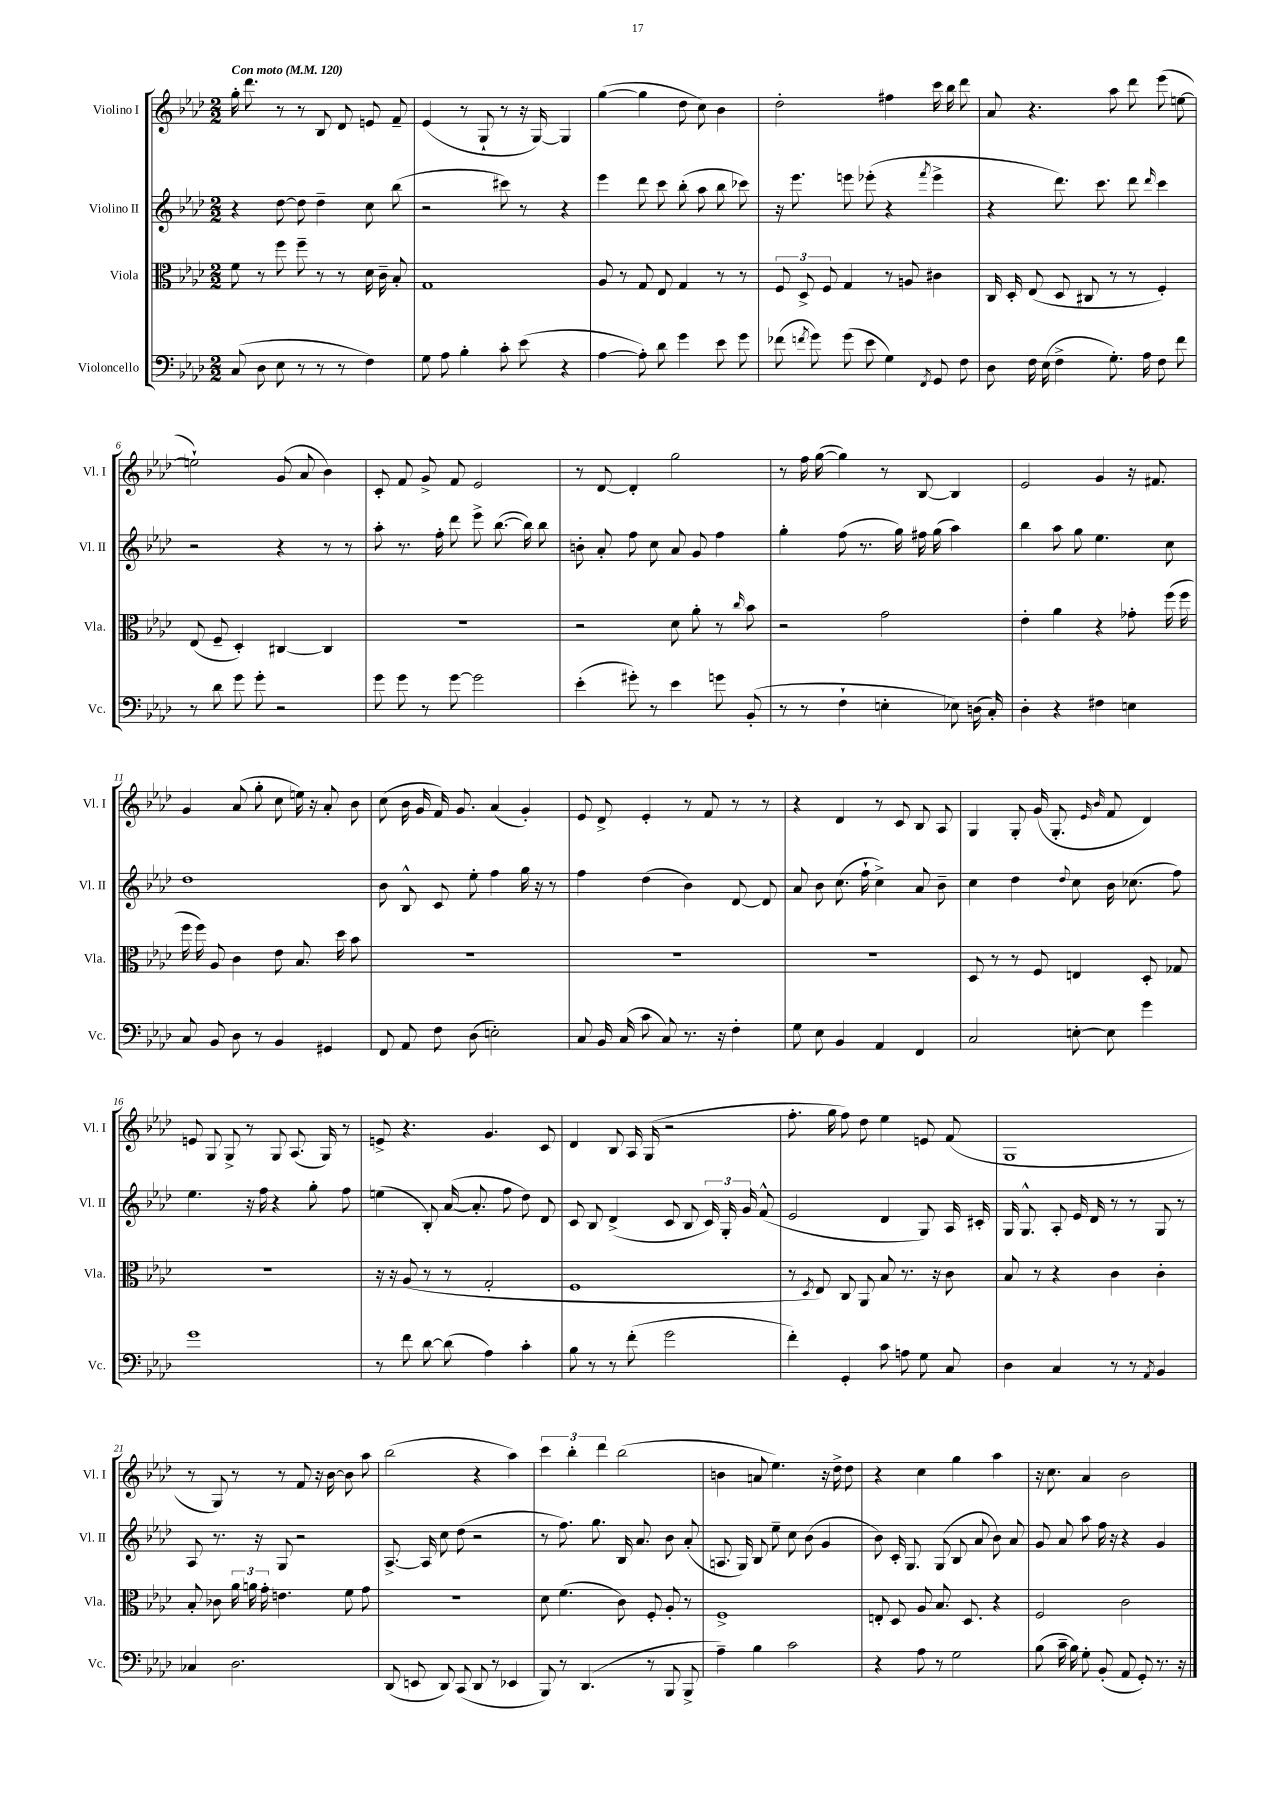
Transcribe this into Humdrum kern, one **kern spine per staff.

**kern	**kern	**kern	**kern
*staff4	*staff3	*staff2	*staff1
*clefF4	*clefC3	*clefG2	*clefG2
*k[b-e-a-d-]	*k[b-e-a-d-]	*k[b-e-a-d-]	*k[b-e-a-d-]
*M2/2	*M2/2	*M2/2	*M2/2
*MM120	*MM120	*MM120	*MM120
(8C/	8f\	4r	16gg'\
.	.	.	8.ddd-\
8D-\	8r	.	.
8E-\	8ff\	[8dd-\	8r
8r	8ff~\	8dd-\]	8r
8r	8r	4dd-~\	8B-/
8r	8r	.	8d-/
4F\)	16d-\	8cc\	8e/
.	16c~\	.	.
.	8B-'/	(8bb-\	8f~/
=	=	=	=
8G\	1G	2r	(4e-/
8A-\	.	.	.
4B-'\	.	.	8r
.	.	.	8G`/
8c'\	.	8ccc#\)	8r
(8e-\	.	8r	16r
.	.	.	[16G/)
4r	.	4r	4G/]
=	=	=	=
[4A-\	8A-/	4eee-\	([4gg\
.	8r	.	.
8A-'\])	8G/	8ddd-\	4gg\]
8d-\	8E-/	8ccc\	.
4g\	4G/	(8bb-'\	8dd-\
.	.	8aa-\	8cc\)
8e-\	8r	8bb-\	4b-\
8g\	8r	8ccc-\)	.
=	=	=	=
(8f-\	12F/	16r	2dd-'\
.	.	8.eee-\	.
.	12D-^/	.	.
8qf/	.	.	.
8g\)	.	.	.
.	12F/	.	.
(8g\	4G/	8eee\	.
8e-\	.	(8eee-'\	.
4G\)	8r	4r	4ff#\
.	8A/	.	.
8qFF/	.	8qfff/	.
8GG/	4c#\	4eee-^\	16ccc\
.	.	.	16bb-\
8F\	.	.	8ddd-\
=	=	=	=
8D-\	16C/	4r	8a-/
.	16D-'/	.	.
16F\	(8E-/	.	4.r
(16E-\	.	.	.
4F^\	8D-/	8.ddd-\)	.
.	8C#/	.	.
.	.	8.ccc\	.
8.G'\)	8r	.	8aa-\
.	8r	8ddd-\	8ddd-\
16A-\	.	.	.
.	.	16qqddd-/	.
8F\	4F'/)	4ccc\	(8eee-\
8f\	.	.	[8ee\
=	=	=	=
8r	(8E-/	2r	2ee`\])
8d-\	8F~/	.	.
8g\	4D-'/)	.	.
8g'\	.	.	.
2r	[4C#/	4r	(8g/
.	.	.	8a-/
.	4C#/]	8r	4b-\)
.	.	8r	.
=	=	=	=
8g\	1r	8aa-'\	8c'/
8g\	.	8.r	8f/
8r	.	.	8g^/
.	.	16ff'\	.
[8g\	.	8ddd-\	8f/
2g\]	.	8eee-^\	2e-/
.	.	([8.bb-\	.
.	.	16bb-\])	.
.	.	8bb-\	.
=	=	=	=
(4e-'\	2r	8b'\	8r
.	.	8a-'/	[8d-/
8g#'\)	.	8ff\	4d-'/]
8r	.	8cc\	.
4e-\	8d-\	8a-/	2gg\
.	8a-'\	8g/	.
8g\	8r	4ff\	.
.	16qqcc/	.	.
(8BB-'/	8b-\	.	.
=	=	=	=
8r	2r	4gg'\	8r
8r	.	.	16ff\
.	.	.	([16gg\
4F`\	.	(8ff\	4gg\])
.	.	8.r	.
4E'\	2g\	.	8r
.	.	16gg\)	.
.	.	16ff#\	[8B-/
.	.	(16gg\	.
8E-\)	.	4aa-\)	4B-/]
(16D\	.	.	.
16C'/)	.	.	.
=	=	=	=
4D-'\	4e-'\	4bb-\	2e-/
4r	4a-\	8aa-\	.
.	.	8gg\	.
4F#\	4r	4.ee-\	4g/
4E\	8g-'\	.	16r
.	.	.	8.f#/
.	(16ff\	8cc\	.
.	16ff\	.	.
=	=	=	=
8C/	16ff\	1dd-	4g/
.	16ff\)	.	.
8BB-/	8A-/	.	.
8D-\	4c\	.	(8a-/
8r	.	.	8gg'\
4BB-/	8e-\	.	8cc\
.	8.B-/	.	16ee\)
.	.	.	16r
4GG#/	.	.	8a-'/
.	16dd-\	.	.
.	8b-\	.	8b-\
=	=	=	=
8FF/	1r	8b-\	(8cc\
8AA-/	.	8B-^^/	16b-\
.	.	.	16g/
8F\	.	8c/	16f/)
.	.	.	8.g/
(8D-\	.	8ee-'\	.
2E'\)	.	4ff\	(4a-/
.	.	16gg\	4g'/)
.	.	16r	.
.	.	8r	.
=	=	=	=
8C/	1r	4ff\	8e-/
16BB-/	.	.	8d-^/
(16C/	.	.	.
8c\	.	(4dd-\	4e-'/
8C/)	.	.	.
8.r	.	4b-\)	8r
.	.	.	8f/
16r	.	.	.
4F'\	.	[8d-/	8r
.	.	8d-/]	8r
=	=	=	=
8G\	1r	8a-/	4r
8E-\	.	8b-\	.
4BB-/	.	(8.cc\	4d-/
.	.	16ff`\	.
4AA-/	.	4cc^\)	8r
.	.	.	8c/
4FF/	.	8a-/	8B-/
.	.	8b-~\	8A-/
=	=	=	=
2C/	8D-/	4cc\	4G/
.	8r	.	.
.	8r	4dd-\	8G'/
.	8F/	.	(16g/
.	.	.	8.G'/
.	.	8qqdd-/	.
[8E'\	4E/	8cc\	.
.	.	.	16qqe-/
.	.	.	16qqb-/
8E\]	.	16b-\	8f/
.	.	(8.cc-\	.
4g\	8D-'/	.	4d-/)
.	8G-/	8ff\)	.
=	=	=	=
1g	1r	4.ee-\	8e/
.	.	.	8G/
.	.	.	8G^/
.	.	16r	8r
.	.	16ff\	.
.	.	4r	8G/
.	.	.	(8.A-/
.	.	8gg'\	.
.	.	.	16G/)
.	.	8ff\	8r
=	=	=	=
8r	16r	(4ee\	8e^/
.	16r	.	.
8f\	(8A-/	.	4.r
[8d-\	8r	8B-'/)	.
(8d-\]	8r	([16a-/	.
.	.	8.a-'/]	.
4A-\)	2G'/	.	4.g/
.	.	8ff\	.
4c'\	.	8dd-\)	.
.	.	8d-/	8c/
=	=	=	=
8B-\	1F	8c/	4d-/
8r	.	8B-/	.
8r	.	(4d-^/	8B-/
(8f'\	.	.	16A-/
.	.	.	(16G/
2g\	.	8c/	2r
.	.	8B-/	.
.	.	24c/)	.
.	.	24G'/	.
.	.	24g/	.
.	.	(8f^^/	.
=	=	=	=
4f'\)	8r	2e-/	8.ff'\
.	8qD-/	.	.
.	8E-/)	.	.
.	.	.	16gg\
4GG'/	8C/	.	8ff\)
.	8AA-/	.	8dd-\
8c\	8B-/	4d-/	4ee-\
8A\	8.r	.	.
8G\	.	8G/)	8e/
.	16r	.	.
8C/	8c\	16A-/	(8f/
.	.	16c#'/	.
=	=	=	=
4D-\	8B-/	16G/	1G
.	.	8.G^^/	.
.	8r	.	.
4C/	4r	8A-'/	.
.	.	16e-/	.
.	.	16d-/	.
8r	4c\	8r	.
8r	.	8r	.
8qAA-/	.	.	.
4BB-/	4c'\	8G/	.
.	.	8r	.
=	=	=	=
4C-/	8B-'/	8A-/	8r
.	8c-\	8.r	8G/)
2.D-\	24a-\	.	8r
.	24a\	.	.
.	.	16r	.
.	24g'\	.	.
.	4.e\	8G/	8r
.	.	2r	8f/
.	.	.	16r
.	.	.	[16b-\
.	8f\	.	8b-\]
.	8g\	.	8aa-\
=	=	=	=
(8DD-/	1r	[8.A-^/	(2bb-\
8EE/	.	.	.
.	.	16A-/]	.
8DD-/)	.	8cc\	.
(8CC/	.	(8dd-\	.
8DD-/	.	2r	4r
8r	.	.	.
4EE-/	.	.	4aa-\)
=	=	=	=
8BBB-/)	8d-\	8r	6ccc\
8r	(4.f\	8.ff\)	.
.	.	.	6bb-'\
(4.DD-/	.	.	.
.	.	8.gg\	.
.	.	.	6ddd-\
.	8c\)	16B-/	(2bb-\
.	.	8.a-/	.
8r	8F'/	.	.
8BBB-/	8A-'/	8b-\	.
8BBB-^/	8r	(8a-'/	.
=	=	=	=
4A-~\)	1F^	8.A/	4b\
.	.	16G/)	.
4B-\	.	8B-/	8a/
.	.	8ee-~\	4.ee-\)
2c\	.	8cc\	.
.	.	(8b-\	.
.	.	4g/	16r
.	.	.	16dd-^\
.	.	.	8dd-\
=	=	=	=
4r	8E'/	8b-\)	4r
.	8D-/	16c'/	.
.	.	8.G/	.
8A-\	8A-/	.	4cc\
8r	8.B-/	(8G/	.
2G\	.	8B-/	4gg\
.	8.D-/	.	.
.	.	8a-/	.
.	4r	8b-\)	4aa-\
.	.	8a-/	.
=	=	=	=
(8B-\	2F/	8g/	16r
.	.	.	8.cc\
16c~\	.	8a-/	.
16B-\)	.	.	.
8G'\	.	8aa-\	4a-/
(8BB-'/	.	16ff\	.
.	.	16r	.
8AA-/	2c\	4r	2b-\
8GG'/)	.	.	.
8.r	.	4g/	.
16r	.	.	.
==	==	==	==
*-	*-	*-	*-
